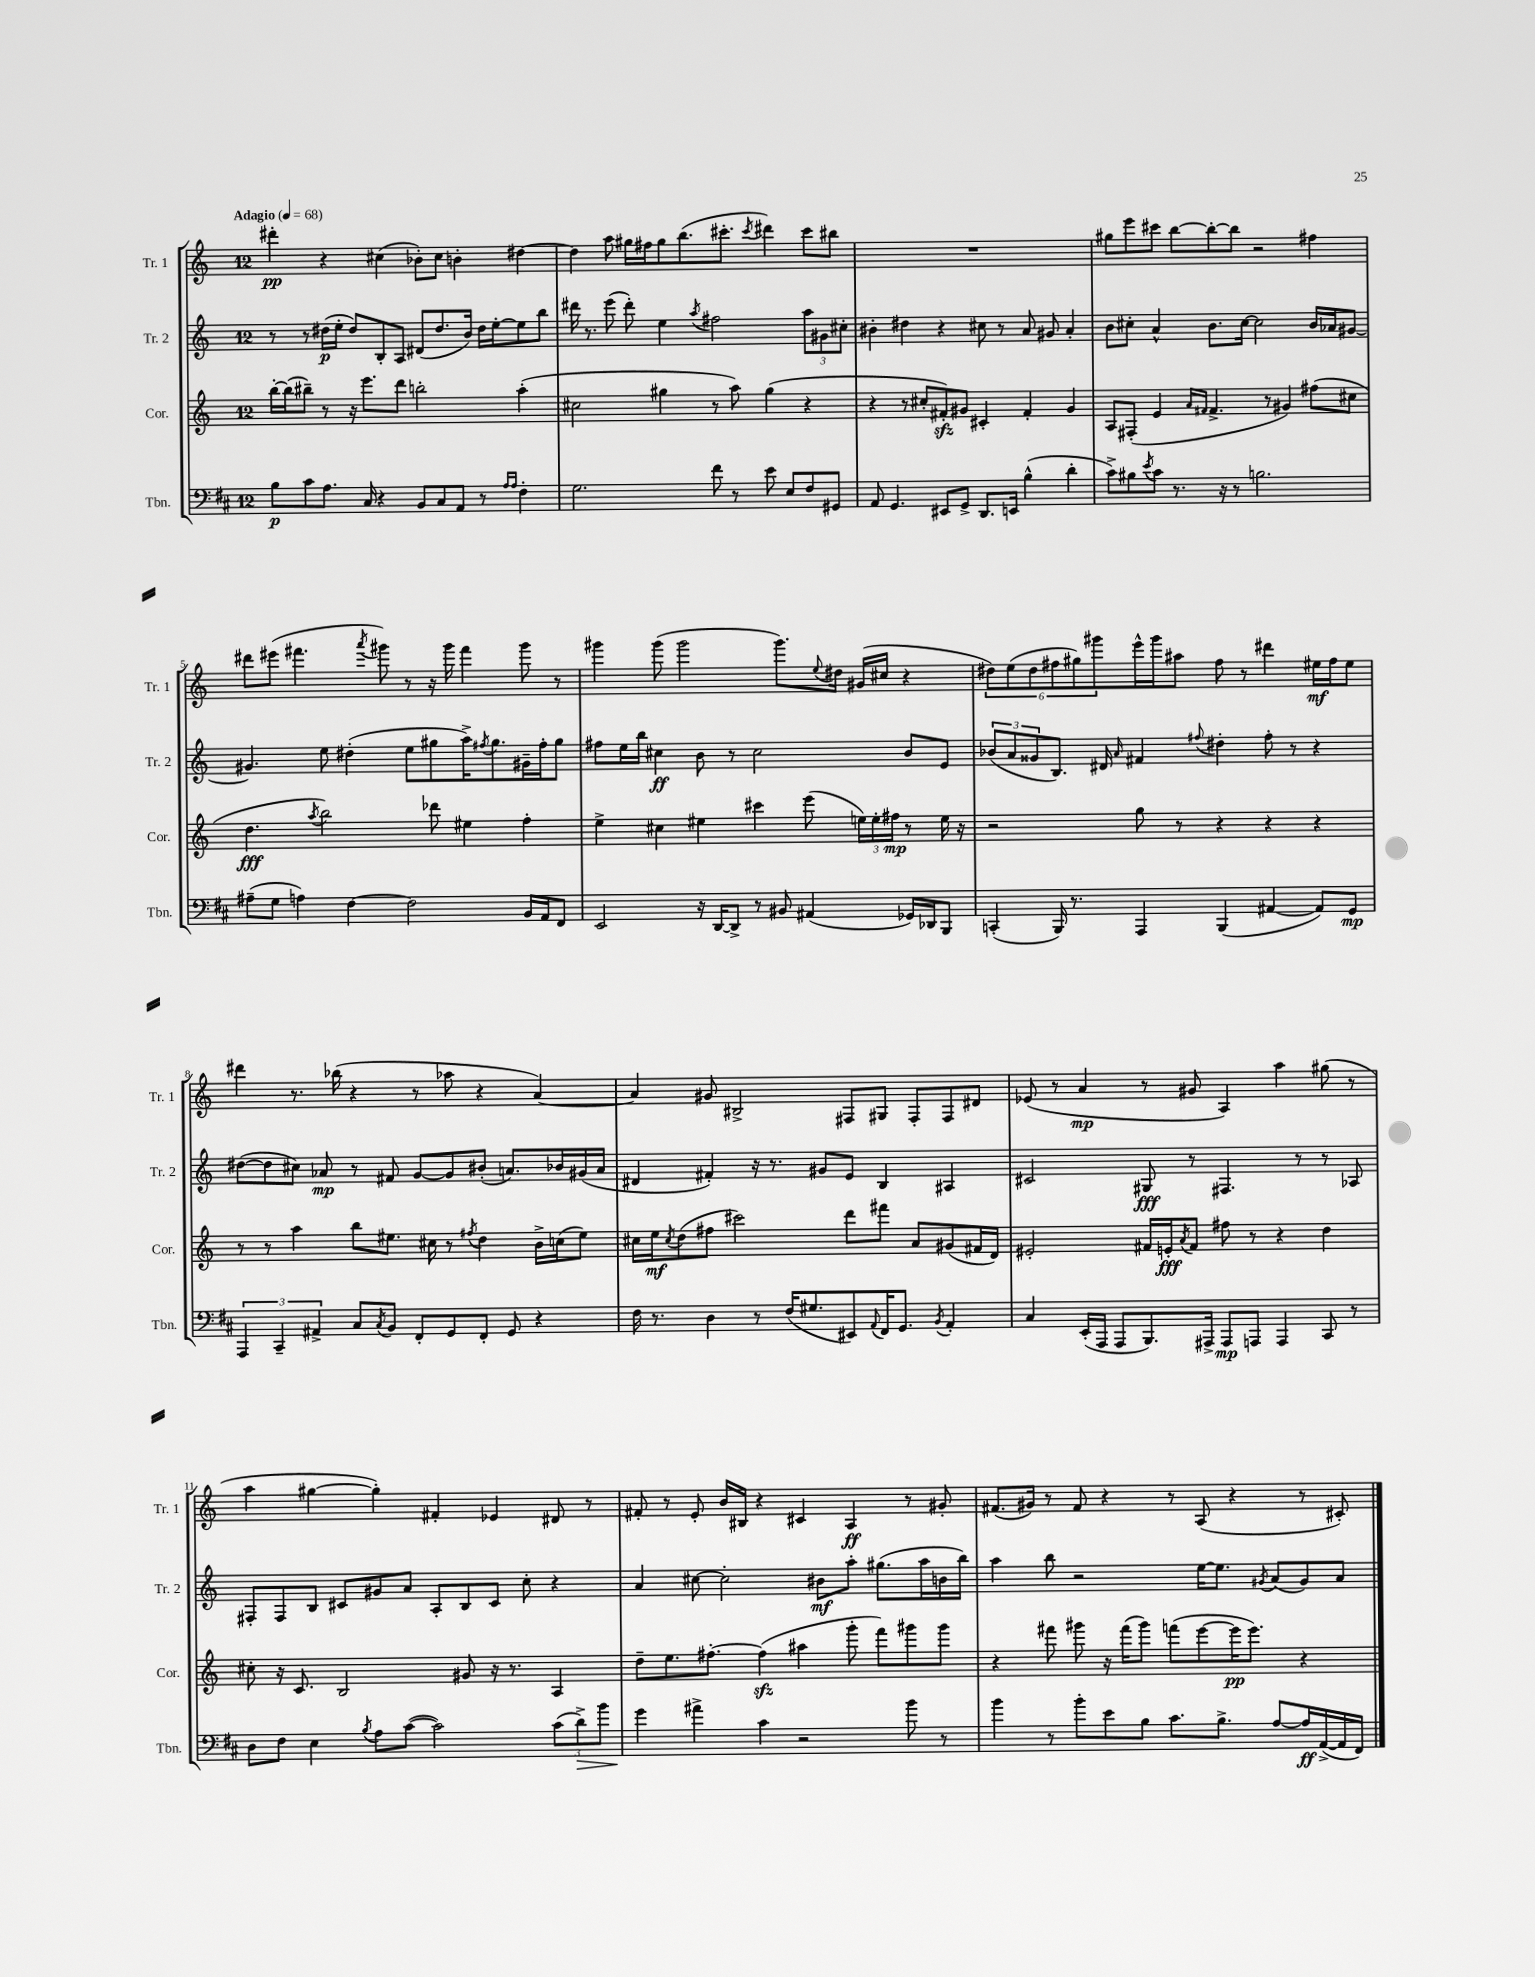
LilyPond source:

<<
\new StaffGroup <<
\new Staff = "s0" \with { instrumentName = "Tr. 1" shortInstrumentName = "Tr. 1" } {
    \clef treble \key c \major \once \override Staff.TimeSignature.style = #'single-digit \time 12/8 \tempo "Adagio" 4 = 68
    dis'''4-.\pp r4 cis''4( bes'8-.) cis''8 b'4-. dis''4~ |
    dis''4 a''8 gis''16 fis''16 gis''8 b''8.( cis'''8.-. \acciaccatura { cis'''8 } dis'''4) cis'''8 bis''8 |
    R1. |
    gis''8 e'''8 cis'''8 b''8~ b''8~-. b''8 r2 fis''4 |
    dis'''8 eis'''8( fis'''4. \acciaccatura { a'''8 } gis'''8) r8 r16 gis'''16 fis'''4 gis'''8 r8 |
    gis'''4 gis'''8( gis'''2 gis'''8.) \appoggiatura { e''8 } dis''16 gis'16( cis''16 r4 |
    \tuplet 6/4 { dis''8) e''8( dis''8 fis''8 gis''8) gis'''8 } e'''16-^ gis'''16 ais''8 fis''8 r8 dis'''4 eis''16\mf fis''16 eis''8 |
    dis'''4 r8. bes''16( r4 r8 aes''8 r4 a'4~) |
    a'4 gis'8 bis2-> fis8 gis8 fis8-. fis8 dis'8 |
    ees'8( r8 a'4\mp r8 gis'8 a4) a''4 gis''8( r8 |
    a''4 gis''4~ gis''4-.) fis'4-. ees'4 dis'8 r8 |
    fis'8-. r8 e'8-. b'16 bis16 r4 cis'4 a4\ff r8 gis'8-. |
    fis'8.( gis'16) r8 fis'8 r4 r8 a8( r4 r8 cis'8-.) \bar "|." |
}
\new Staff = "s1" \with { instrumentName = "Tr. 2" shortInstrumentName = "Tr. 2" } {
    \clef treble \key c \major \once \override Staff.TimeSignature.style = #'single-digit \time 12/8
    r8 r8 dis''16\p( e''16-. dis''8) b8-. a8 dis'8( dis''8. b'16) dis''16 e''16~-. e''8 b''8 |
    dis'''16 r8. e'''8( dis'''8-.) e''4 \acciaccatura { a''8 } fis''2 \tuplet 3/2 { a''8 gis'8 cis''8-. } |
    bis'4-. dis''4 r4 cis''8 r8 a'8 gis'8 a'4-. |
    b'8 cis''8-. a'4-^ b'8. cis''16~ cis''2 b'16 aes'16 gis'8~ |
    gis'4. e''8 dis''4-.( e''8 gis''8 a''16->) \acciaccatura { fis''8 } gis''8. gis'16-- fis''16-. gis''8 |
    fis''8 e''16 b''16 cis''4\ff b'8 r8 cis''2 b'8 e'8 |
    \tuplet 3/2 { bes'8( a'8 gisis'8 } b8.) dis'16 \grace { a'16 } fis'4 \appoggiatura { fis''8 } dis''4-. fis''8-. r8 r4 |
    dis''8~( dis''8 cis''8) aes'8\mp r8 fis'8 g'8~ g'8 bis'8-.( a'8.) bes'16 gis'16( a'16 |
    dis'4 fis'4-.) r16 r8. gis'8 e'8 b4 ais4 |
    cis'2 gis8\fff r8 fis4. r8 r8 aes8 |
    fis8-. fis8 b8 cis'8 gis'8 a'8 a8-. b8 cis'8 c''8-. r4 |
    a'4 cis''8~ cis''2-. bis'8\mf a''8-. gis''8.( a''16 b'16 b''16) |
    a''4 b''8 r2 e''16~ e''8. \acciaccatura { gis'8 } a'8( gis'8) a'8 \bar "|." |
}
\new Staff = "s2" \with { instrumentName = "Cor." shortInstrumentName = "Cor." } {
    \clef treble \key c \major \once \override Staff.TimeSignature.style = #'single-digit \time 12/8
    b''16~-. b''16( bis''8--) r8 r16 e'''8. d'''8 b''2-. a''4-.( |
    cis''2 gis''4 r8 a''8) gis''4( r4 |
    r4 r8 cis''8-. fis'8-.\sfz) gis'8 cis'4-. fis'4-. gis'4 |
    a8 fis8-.( e'4 \grace { a'16 fis'16 } fis'4.-> r8 gis'4) fis''8( cis''8 |
    d''4.\fff \acciaccatura { a''8 } b''2) des'''8 eis''4 f''4-. |
    e''4-> cis''4 eis''4 cis'''4 e'''8( \tuplet 3/2 { e''16) e''16-. fis''16\mp } r8 e''16 r16 |
    r2 g''8 r8 r4 r4 r4 |
    r8 r8 a''4 b''8 eis''8. cis''16 r8 \acciaccatura { fis''8 } d''4 b'16-> c''16( eis''8) |
    cis''16 e''16\mf \acciaccatura { cis''8 } d''8( fis''8 cis'''2) d'''8 fis'''8 a'8 gis'8( fis'16 d'16) |
    eis'2-. fis'16 e'16-.\fff \acciaccatura { a'8 } fis'8 fis''8 r8 r4 d''4 |
    cis''8-. r16 c'8. b2 gis'8 r16 r8. a4 |
    d''8-- e''8. fis''8.~-. fis''4\sfz( ais''4 g'''8-. f'''8) gis'''8 gis'''8 |
    r4 fis'''8 gis'''8 r16 fis'''16( gis'''8) f'''8( e'''8~ e'''16\pp e'''8.) r4 \bar "|." |
}
\new Staff = "s3" \with { instrumentName = "Tbn." shortInstrumentName = "Tbn." } {
    \clef bass \key d \major \once \override Staff.TimeSignature.style = #'single-digit \time 12/8
    b8\p cis'8 a8. cis16 r4 b,8 cis8 a,8 r8 \grace { a16 a16 } fis4-. |
    g2. fis'8 r8 e'8 e8 fis8 gis,8 |
    a,8 g,4. eis,8 g,8-> d,8. e,16 b4-^( d'4-. |
    cis'8->) bis8 \acciaccatura { e'8 } cis'8 r8. r16 r8 b2. |
    ais8--( g8 a4) fis4~ fis2 b,16 a,16 fis,8 |
    e,2 r16 d,16~ d,8-> r8 bis,8 ais,4( ges,16) des,16 b,,8 |
    c,4-.( b,,16) r8. a,,4 b,,4( ais,4~ ais,8) g,8\mp |
    \tuplet 3/2 { a,,4 cis,4-- ais,4-> } cis8 \acciaccatura { cis8 } b,8 fis,8-. g,8 fis,8-. g,8 r4 |
    fis16 r8. d4 r8 fis16( gis8. eis,8) \appoggiatura { a,8 } fis,16 g,8. \acciaccatura { b,8 } a,4-. |
    cis4 e,16-.( a,,16 a,,8 b,,8.) ais,,16-> ais,,8\mp a,,8 a,,4 cis,8 r8 |
    d8 fis8 e4 \acciaccatura { b8 } a8 cis'8~( cis'2) \tuplet 3/2 { cis'8( d'8->\>) b'8 } |
    g'4\! ais'4-> cis'4 r2 b'8 r8 |
    b'4 r8 b'8-. e'8 b8 cis'8. b8.-> a8~ a16\ff a,16~->( a,16 fis,16) \bar "|." |
}
>>
>>
